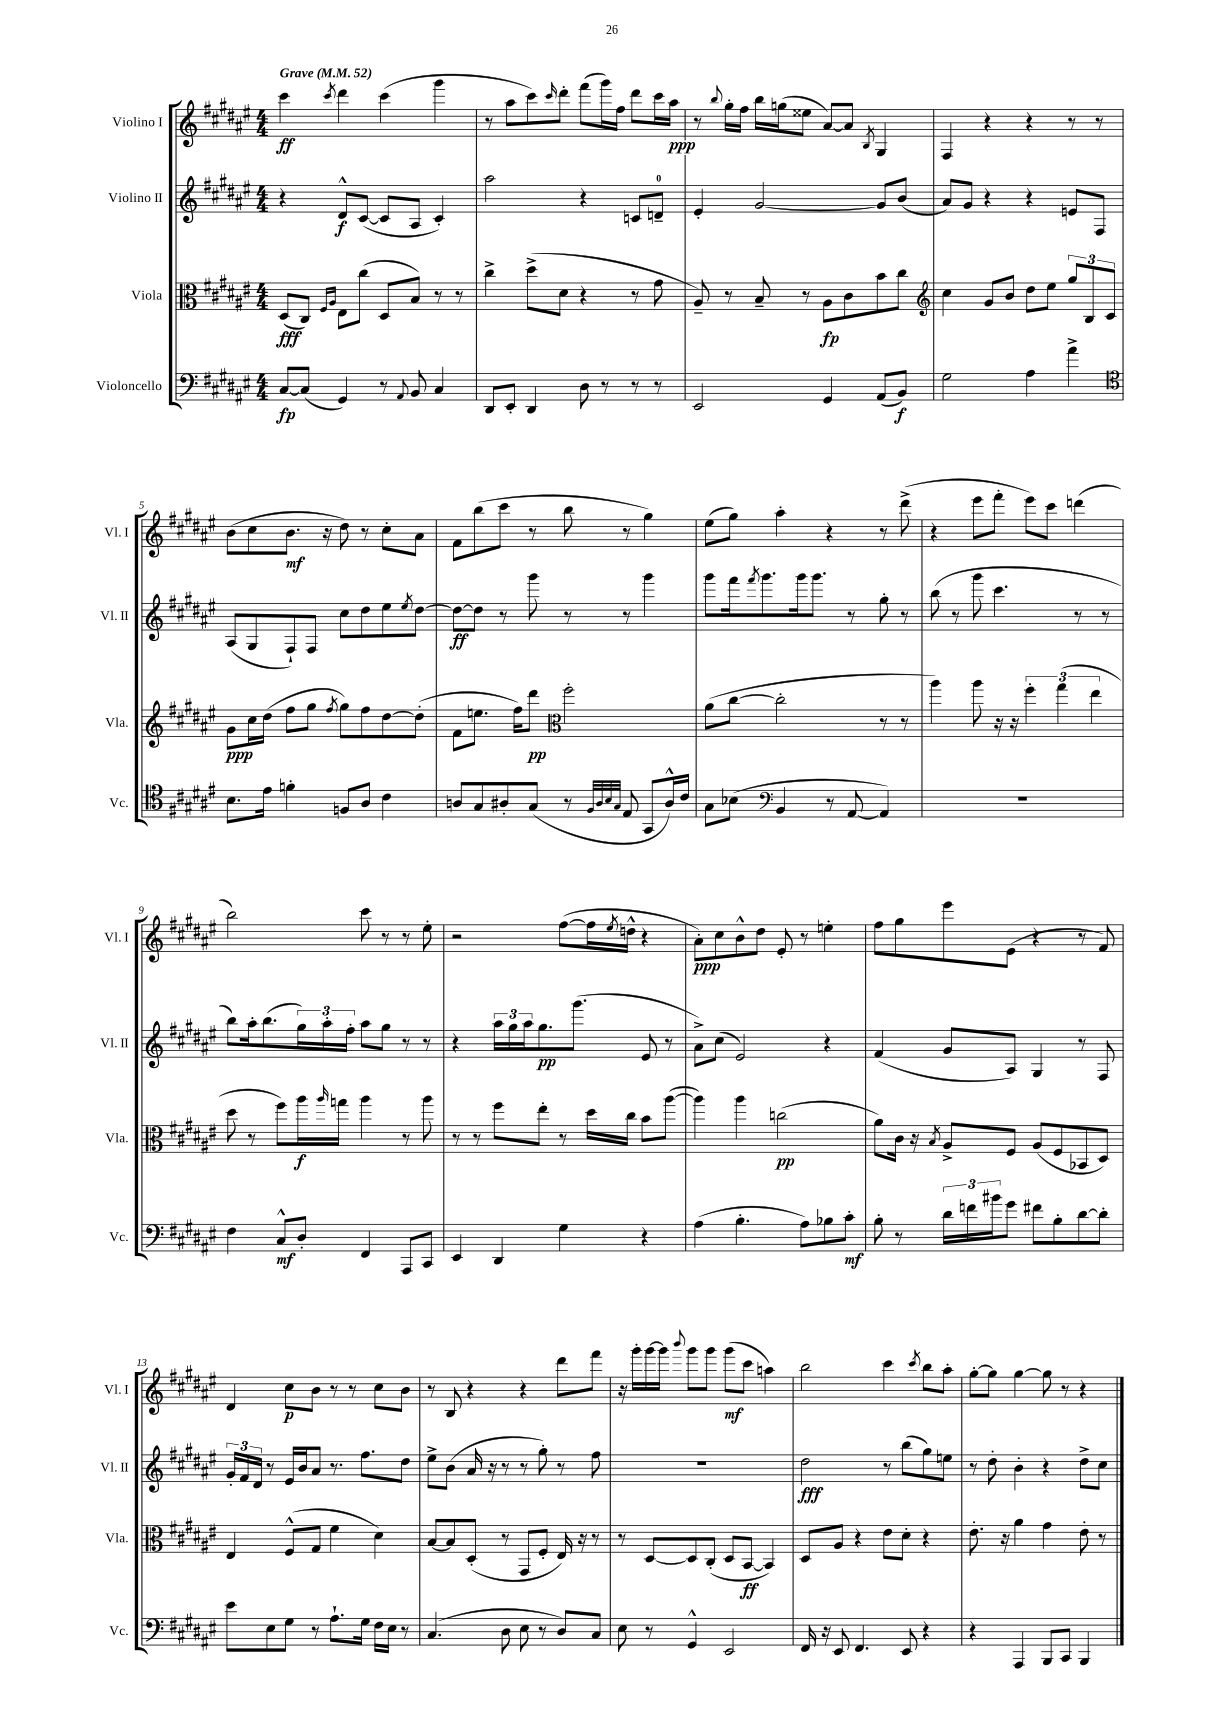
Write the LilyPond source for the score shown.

<<
\new StaffGroup <<
\new Staff = "s0" \with { instrumentName = "Violino I" shortInstrumentName = "Vl. I" } {
    \clef treble \key fis \major \numericTimeSignature \time 4/4 \tempo "Grave" 4 = 52
    cis'''4\ff \acciaccatura { cis'''8 } dis'''4 cis'''4( gis'''4 |
    r8 ais''8 cis'''8) \grace { cis'''16 } dis'''8-. fis'''8( gis'''16) fis''16 dis'''8 cis'''16 ais''16\ppp |
    r8 \appoggiatura { b''8 } gis''16-. fis''16 b''16 g''16( eisis''8 ais'8~) ais'8 \acciaccatura { b8 } gis4 |
    fis4 r4 r4 r8 r8 |
    b'8( cis''8 b'8.\mf r16 dis''8) r8 cis''8-. ais'8 |
    fis'8 b''8( cis'''8 r8 b''8 r8 gis''4) |
    eis''8( gis''8) ais''4-. r4 r8 dis'''8->( |
    r4 eis'''8 fis'''8-. eis'''8) cis'''8 d'''4( |
    b''2) cis'''8 r8 r8 eis''8-. |
    r2 fis''8~( fis''16 \acciaccatura { eis''8 } d''16-^ r4 |
    ais'8-.\ppp) cis''8 b'8-^ dis''8 eis'8-. r8 e''4-. |
    fis''8 gis''8 eis'''8 eis'8( r4 r8 fis'8) |
    dis'4 cis''8\p b'8 r8 r8 cis''8 b'8 |
    r8 b8 r4 r4 dis'''8 fis'''8 |
    r16 gis'''16-. gis'''16~ gis'''16 \appoggiatura { b'''8 } gis'''8 gis'''8 gis'''8\mf( cis'''8 a''4) |
    b''2 cis'''4 \acciaccatura { cis'''8 } b''8 ais''8-. |
    gis''8~-. gis''8 gis''4~ gis''8 r8 r4 \bar "|." |
}
\new Staff = "s1" \with { instrumentName = "Violino II" shortInstrumentName = "Vl. II" } {
    \clef treble \key fis \major \numericTimeSignature \time 4/4
    r4 dis'8-^\f cis'8~( cis'8 ais8 cis'4-.) |
    ais''2 r4 c'8 d'8-0-- |
    eis'4-. gis'2~ gis'8 b'8( |
    ais'8) gis'8 r4 r4 e'8 fis8 |
    ais8( gis8 fis8-!) fis8 cis''8 dis''8 eis''8 \acciaccatura { eis''8 } dis''8~ |
    dis''8~\ff dis''8 r8 gis'''8 r8 r8 gis'''4 |
    gis'''8 fis'''16 \acciaccatura { fis'''8 } gis'''8. gis'''16 gis'''8. r8 gis''8-. r8 |
    b''8( r8 gis'''8 cis'''4. r8 r8 |
    b''8) ais''16-. b''8.( \tuplet 3/2 { gis''16) ais''16-. fis''16-. } ais''8 gis''8 r8 r8 |
    r4 \tuplet 3/2 { ais''16 gis''16 ais''16 } gis''8.\pp gis'''8.( eis'8 r8 |
    ais'8->) cis''8( eis'2) r4 |
    fis'4( gis'8 ais8) gis4 r8 fis8 |
    \tuplet 3/2 { gis'16-. fis'16 dis'16 } r8 eis'16 b'16 ais'8 r8. fis''8. dis''8 |
    eis''8-> b'8( ais'16 r16 r8 r8 gis''8-.) r8 fis''8 |
    R1 |
    dis''2\fff r8 b''8( gis''8) e''8 |
    r8 dis''8-. b'4-. r4 dis''8-> cis''8 \bar "|." |
}
\new Staff = "s2" \with { instrumentName = "Viola" shortInstrumentName = "Vla." } {
    \clef alto \key fis \major \numericTimeSignature \time 4/4
    dis8\fff( cis8) \grace { fis16 ais16 } eis8 cis''8( dis8 b8) r8 r8 |
    cis''4-> dis''8->( dis'8 r4 r8 gis'8 |
    ais8--) r8 b8-- r8 ais8\fp cis'8 b'8 cis''8 |
    \clef treble cis''4 gis'8 b'8 dis''8 eis''8 \tuplet 3/2 { gis''8 b8 cis'8 } |
    gis'8\ppp cis''16 dis''16( fis''8 gis''8 \acciaccatura { fis''8 } gis''8) fis''8 dis''8~ dis''8-.( |
    fis'8 e''8. fis''16) dis'''8\pp \clef alto fis''2-. |
    ais'8( cis''8~ cis''2-. r8 r8 |
    ais''4) ais''8 r16 r16 \tuplet 3/2 { fis''4-. gis''4( eis''4 } |
    dis''8 r8 fis''8) ais''16\f \grace { ais''16 } g''16 ais''4 r8 ais''8 |
    r8 r8 fis''8 eis''8-. r8 dis''16 cis''16 b'8 ais''8~( |
    ais''4) ais''4 c''2\pp( |
    ais'8) cis'16 r16 \acciaccatura { b8 } ais8-> fis8 ais8( fis8 bes,8 dis8) |
    eis4 fis8-^( gis8 fis'4 dis'4) |
    b8~ b8 dis8-.( r8 gis,8 fis8-. eis16) r16 r8 |
    r8 dis8~ dis8 cis8-.( dis8 b,8~\ff b,4) |
    dis8 ais8 r4 eis'8 dis'8-. r4 |
    eis'8.-. r16 ais'4 gis'4 eis'8-. r8 \bar "|." |
}
\new Staff = "s3" \with { instrumentName = "Violoncello" shortInstrumentName = "Vc." } {
    \clef bass \key fis \major \numericTimeSignature \time 4/4
    cis8~\fp cis8( gis,4) r8 \appoggiatura { ais,8 } b,8 cis4 |
    dis,8 eis,8-. dis,4 dis8 r8 r8 r8 |
    eis,2 gis,4 ais,8( b,8\f) |
    gis2 ais4 ais'4-> |
    \clef tenor b8. eis'16 f'4-. f8 ais8 cis'4 |
    a8 gis8 ais8-. gis8( r8 \grace { fis32 ais32 b32 gis32 } eis8 gis,8 ais16-^) cis'16 |
    gis8 bes8( \clef bass b,4 r8 ais,8~ ais,4) |
    R1 |
    fis4 cis8-^\mf dis8-. fis,4 ais,,8 cis,8 |
    eis,4 dis,4 gis4 r4 |
    ais4( b4.-. ais8) bes8 cis'8-.\mf |
    b8-. r8 \tuplet 3/2 { dis'16 f'16 bis'16 } gis'8 fis'8 b8-. dis'8~ dis'8-. |
    eis'8 eis8 gis8 r8 ais8.-! gis16 fis16 eis16 r8 |
    cis4.( dis8 eis8 r8 dis8) cis8 |
    eis8 r8 gis,4-^ eis,2 |
    fis,16 r16 eis,8 fis,4. eis,8 r4 |
    r4 ais,,4 b,,8 cis,8 b,,4 \bar "|." |
}
>>
>>
